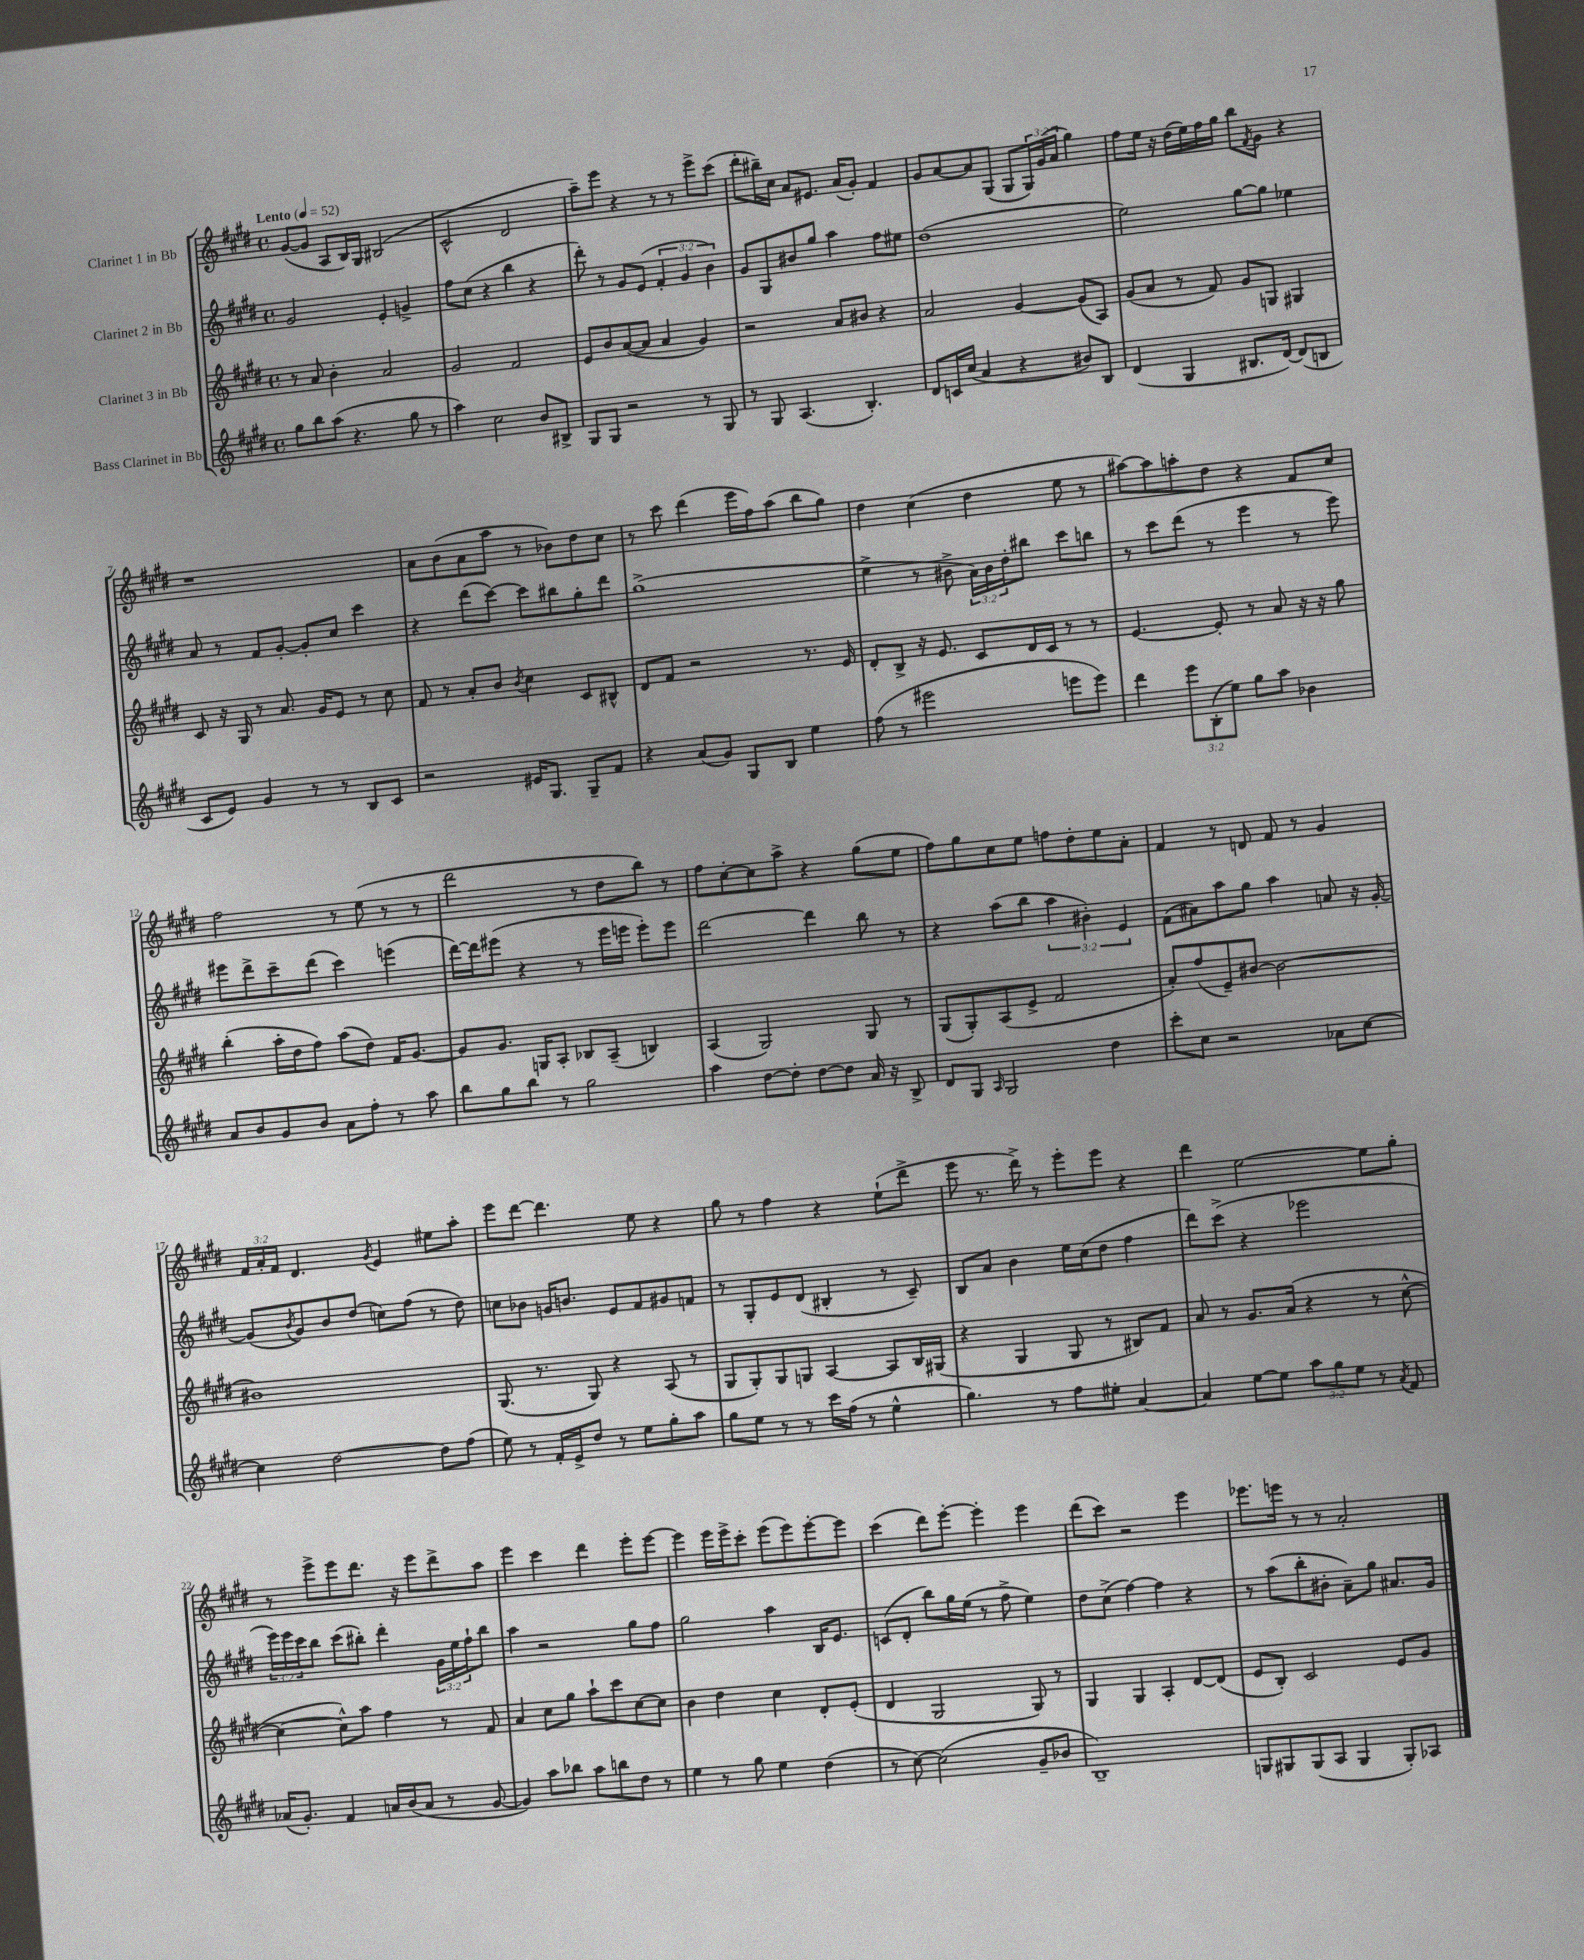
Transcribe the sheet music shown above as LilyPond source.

<<
\new StaffGroup <<
\new Staff = "s0" \with { instrumentName = "Clarinet 1 in Bb" } {
    \clef treble \key e \major \defaultTimeSignature \time 4/4 \override Staff.TupletNumber.text = #tuplet-number::calc-fraction-text \tempo "Lento" 4 = 52
    gis'8~( gis'8 a8 b16) gis16 bis2( |
    cis'2-^ dis'2 |
    a''8--) e'''8 r4 r8 r8 e'''8-> cis'''8( |
    dis'''8-. bis''16--) cis''16 a'8 eis'8. a'16( gis'8-.) fis'4 |
    gis'8 a'8~ a'8 gis8( gis8 \tuplet 3/2 { gis16) gis'16( a'16 } gis''4) |
    fis''8 e''16 r16 dis''16( e''16) fis''16 gis''16 b''8 \acciaccatura { fis'8 } gis'8 r4 |
    r1 |
    a'8 b'8( a'8 a''8 r8 bes'8) dis''8 cis''8 |
    r8 cis'''8 dis'''4( e'''16 fis''16) a''8( b''8 gis''8) |
    dis''4 cis''4( dis''4 e''8 r8 |
    ais''8~) ais''8 a''8-. dis''8 r4 fis'8 cis''8 |
    fis''2 r8 e''8( r8 r8 |
    dis'''2 r8 dis''8 b''8) r8 |
    fis''8 cis''8~-. cis''8 a''8-> r4 gis''8( e''8 |
    fis''8) gis''8 cis''8 e''8 f''8 dis''8-. e''8 a'8-. |
    fis'4 r8 d'8 fis'8 r8 gis'4 |
    \tuplet 3/2 { fis'16 a'16-. fis'16 } dis'4. \acciaccatura { gis'8 } e'4 eis''8 a''8-. |
    e'''8 dis'''8~ dis'''4. e''8 r4 |
    gis''8 r8 fis''4 r4 e''8-!( dis'''8-> |
    e'''8 r8. dis'''16->) r8 e'''8-. e'''8 r4 |
    dis'''4 e''2~ e''8 gis''8-. |
    r8 e'''8-> e'''8 dis'''8. r16 e'''8 dis'''8-> a''8 |
    e'''4 cis'''4 dis'''4 e'''8-. e'''8~ |
    e'''4 e'''16 e'''16-> cis'''8-. e'''8( e'''8) e'''8~-. e'''8 |
    cis'''4( dis'''8) e'''8~-. e'''4-. e'''4 |
    dis'''8( cis'''8) r2 e'''4 |
    ees'''8. e'''16 r8 r8 a'2-. \bar "|." |
}
\new Staff = "s1" \with { instrumentName = "Clarinet 2 in Bb" } {
    \clef treble \key e \major \defaultTimeSignature \time 4/4 \override Staff.TupletNumber.text = #tuplet-number::calc-fraction-text
    gis'2 e'4-. g'4-> |
    fis''8 cis''8( r4 b''4 r4 |
    dis'''8-.) r8 gis'8 e'8( \tuplet 3/2 { fis'4-. gis'4 b'4) } |
    gis'8 gis8 bis'8 gis''8 a''4 fis''8 eis''8 |
    dis''1( |
    e''2) gis''8~ gis''8 ees''4 |
    a'8 r8 fis'8 gis'8~-. gis'8-. cis''8 cis'''4 |
    r4 dis'''8( cis'''8~) cis'''8 bis''8 gis''8-. dis'''8 |
    gis''1->( |
    e''4-> r8 bis'8-> \tuplet 3/2 { a'16) bis'16 dis''16-. } bis''8 cis'''8 b''8 |
    r8 cis'''8 dis'''8( r8 e'''4 r8 e'''8) |
    eis'''8 dis'''8-> cis'''8-- dis'''8( cis'''4) e'''4( |
    dis'''16~) dis'''16 eis'''8( r4 r8 eis'''16 e'''16 e'''8-.) e'''8 |
    dis'''2~ dis'''4 b''8 r8 |
    r4 a''8( b''8 \tuplet 3/2 { a''4 bis'4-.) e'4 } |
    fis'8( ais'8) a''8 gis''8 a''4 a'8 r16 gis'16~-. |
    gis'8( \acciaccatura { b'8 } gis'8) b'8 dis''8( c''8) fis''8( r8 dis''8) |
    c''8 bes'8 g'16 b'8. e'8 fis'8 gis'8 f'8 |
    r8 gis8-. e'8 dis'8( bis4-. r8 cis'8--) |
    b8 a'8 b'4 e''16 cis''16( dis''8 fis''4 |
    dis'''8) cis'''8->( r4 ees'''2 |
    \tuplet 3/2 { e'''16) e'''16 cis'''16 } b''8 cis'''8( bis''8-.) dis'''4-. \tuplet 3/2 { gis'16 e''16 fis''16-! } bis''8 |
    a''4 r2 gis''8 fis''8 |
    gis''2 a''4 b16 e'8. |
    c'8( dis'8-. b''8) gis''16 e''16( r8 fis''8-> e''4) |
    dis''8 cis''8->( fis''4~) fis''4 r4 |
    r8 a''8( b''8-. bis'8-. a'8--) gis''8 ais'8. gis'16 \bar "|." |
}
\new Staff = "s2" \with { instrumentName = "Clarinet 3 in Bb" } {
    \clef treble \key e \major \defaultTimeSignature \time 4/4
    r8 a'8 b'4-. a'2 |
    gis'2 fis'2 |
    e'8 b'8 a'8~( a'8 a'4 gis'4) |
    r2 a'8 bis'8 r4 |
    a'2 gis'4~ gis'8( a8) |
    gis'8( a'8 r8 fis'8) gis'8 g8 gis4 |
    cis'8 r16 gis16 r8 a'8. gis'16 e'8 r8 cis''8 |
    fis'8 r8 a'8-. b'8 \acciaccatura { b'8 } cis''4 cis'8 bis8-^ |
    dis'8 fis'8 r2 r8. e'16 |
    dis'8-. b8-> r16 e'8. cis'8 dis'16 cis'16 r8 r8 |
    e'4.~ e'8-. r8 a'8 r16 r16 gis''8 |
    b''4-.( a''16-. dis''16 fis''8) a''8( dis''8) fis'16 gis'8.~ |
    gis'8 gis'8. g16 a8-. bes8 a8--( b4) |
    a4( gis2) gis8 r8 |
    gis8( gis8-.) a8( e'8-> fis'2 |
    a'8-.) fis''8( e'8--) bis'8~ bis'2~ |
    bis'1 |
    gis8.( r8. gis8) r4 a8( r8 |
    gis8 gis8-.) gis8 g8 a4~ a8 b16 gis16( |
    r4 gis4 gis8 r8 bis8) fis'8 |
    a'8 r8 gis'8. a'16( r4 r8 cis''8~-^ |
    cis''4~ cis''8-^) a''8 fis''4 r8 fis'8 |
    a'4 cis''8 gis''8 a''8-! cis'''8 cis''8~ cis''8 |
    b'4 dis''4 cis''4 dis'8-. e'8-.( |
    dis'4 gis2 gis8) r8 |
    gis4 gis4 a4-. dis'8~ dis'8( |
    e'8 b8-.) cis'2 e'8 gis'8 \bar "|." |
}
\new Staff = "s3" \with { instrumentName = "Bass Clarinet in Bb" } {
    \clef treble \key e \major \defaultTimeSignature \time 4/4 \override Staff.TupletNumber.text = #tuplet-number::calc-fraction-text
    gis''8 b''8 a''8( r4. gis''8 r8 |
    a''4) cis''2 b'8 bis8-> |
    gis8 gis8 r2 r8 gis8 |
    r8 gis8 a4.( b4.-.) |
    dis'8 c'16 cis''16( a'4 r4 bis'8) b8 |
    dis'4( gis4 bis8. dis'16~) dis'8( b8 |
    cis'8 e'8) gis'4 r8 r8 b8 cis'8 |
    r2 eis'16 gis8. gis8-- fis'8 |
    r4 a'8( gis'8) gis8 b8 e''4 |
    fis''8( r8 eis'''2 e'''8 e'''8) |
    dis'''4 \tuplet 3/2 { e'''8 b8-.( e''8) } gis''8 a''8 bes'4 |
    a'8 b'8 gis'8 b'8 a'8 fis''8-. r8 a''8 |
    b''8 gis''8 b''8 r8 gis''2 |
    a''4 dis''8~ dis''8-. dis''8~ dis''8 a'16 r16 b8-> |
    dis'8 gis8 \grace { a16 } gis2 dis''4 |
    cis'''8-. cis''8 r2 aes'8 cis''8~ |
    cis''4 dis''2~ dis''8 fis''8( |
    e''8) r8 fis'16-. e'16-> dis''8 r8 e''8 gis''8-. a''8 |
    gis''8 e''8 r8 r8 cis'''16 fis''16( r8 e''4-^ |
    gis''4.) r8 fis''8 eis''8-. a'4~ |
    a'4 e''8~ e''8 \tuplet 3/2 { a''8 gis''8 e''8 } r8 \acciaccatura { a'8 } fis'8 |
    aes'16( gis'8.-.) fis'4 a'16 b'16( a'8 r8 gis'8~ |
    gis'4) a''8 bes''8 a''8 b''8 dis''8 r8 |
    e''4 r8 gis''8 e''4 dis''4( |
    r8 cis''8~) cis''2( gis'8-- bes'8 |
    b1--) |
    g8 gis8 gis8( a8 gis4 gis8-.) aes8 \bar "|." |
}
>>
>>
